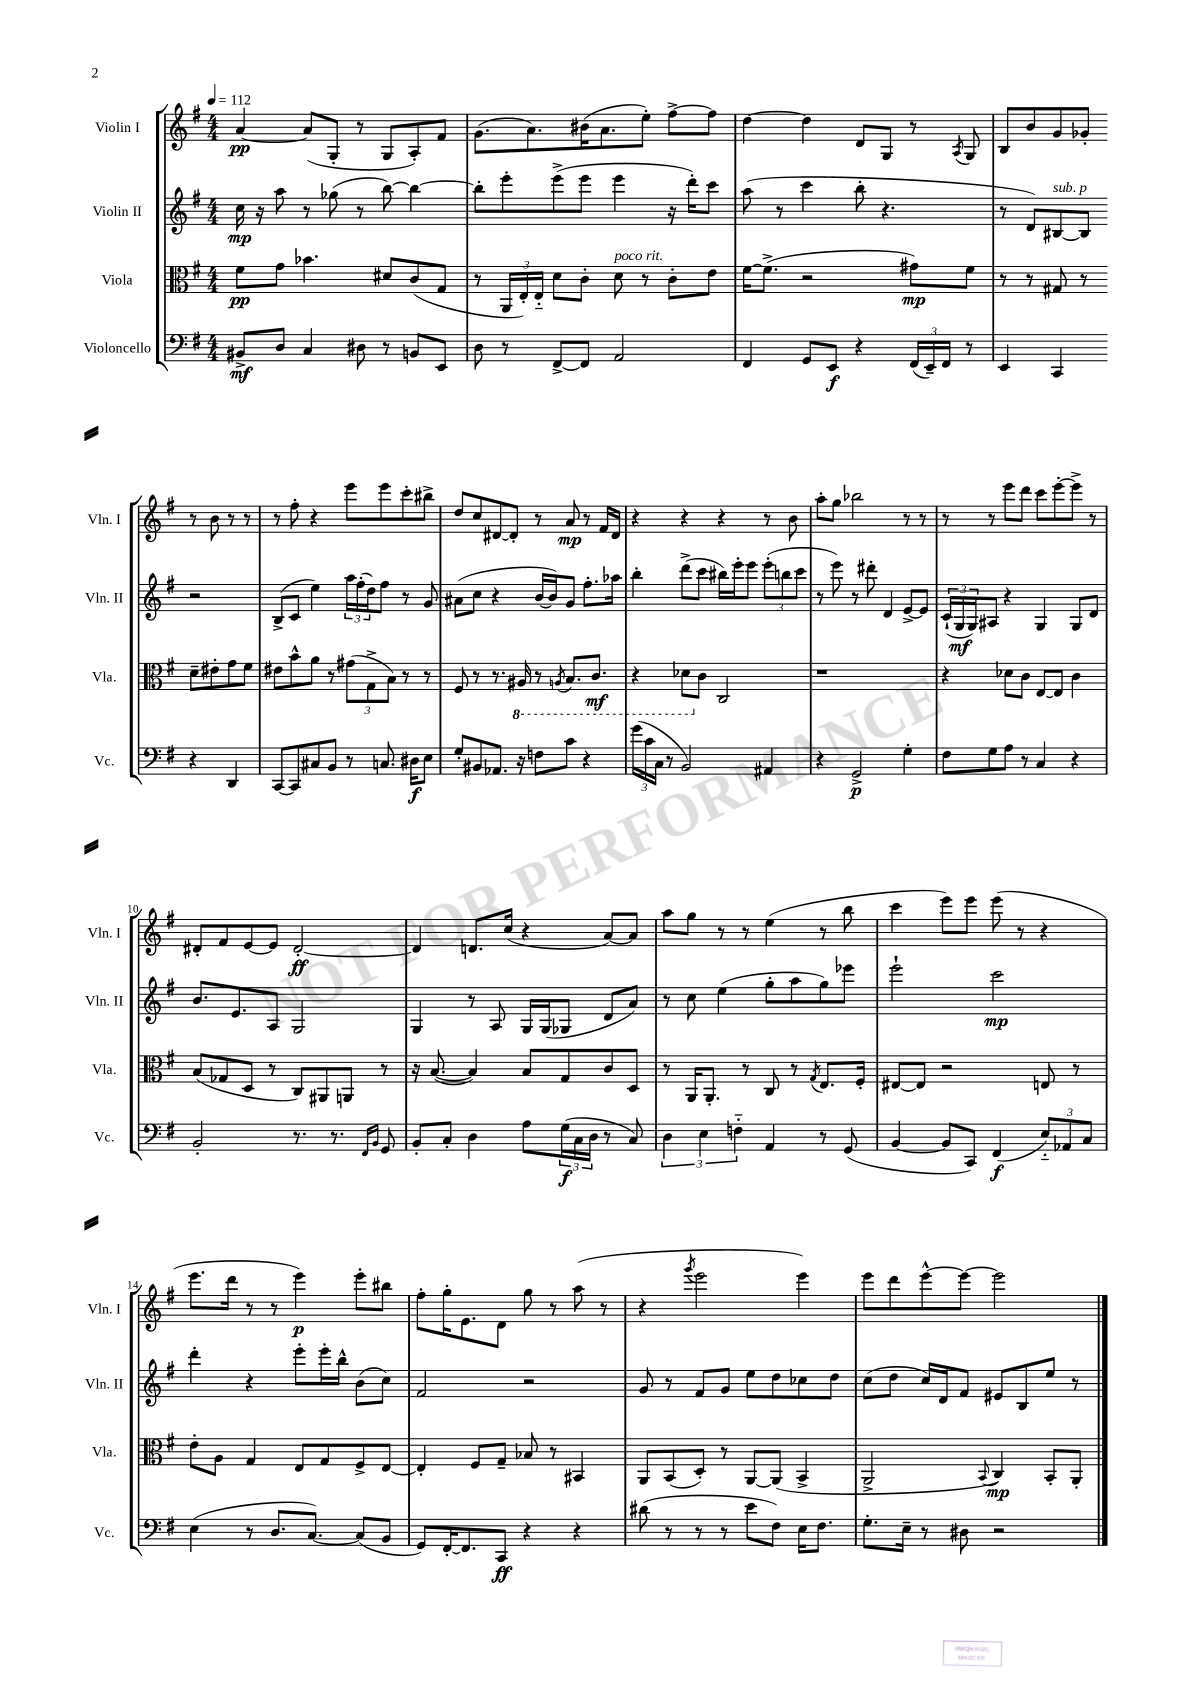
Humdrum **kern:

**kern	**kern	**kern	**kern
*staff4	*staff3	*staff2	*staff1
*clefF4	*clefC3	*clefG2	*clefG2
*k[f#]	*k[f#]	*k[f#]	*k[f#]
*M4/4	*M4/4	*M4/4	*M4/4
*MM112	*MM112	*MM112	*MM112
8BB#^/L	8f#\L	16cc\	[4a/
.	.	16r	.
8D/J	8g\J	8aa\	.
4C/	4.b-\	8r	(8a/]L
.	.	(8gg-\	8G'/J
8D#\	.	8r	8r
8r	8d#/L	[8bb\)	8G/L
8BB/L	(8c/	4bb\_	8A'/)
8EE/J	8G/J	.	8f#/J
=	=	=	=
8D\	8r	8bb'\]L	(8.g\L
8r	24AA/LL	8eee'\	.
.	24E'/)	.	.
.	.	.	8.a\)
.	24E'~/JJ	.	.
[8FF#^/L	8d\L	(8eee^\	.
8FF#/]J	8c'\J	8eee\J	(16b#\K
.	.	.	8.a\
2AA/	8d\	4eee\	.
.	8r	.	8ee'\J)
.	8c'\L	16r	[8ff#^\L
.	.	16ddd'\LK)	.
.	8e\J	8ccc\J	8ff#\]J
=	=	=	=
4FF#/	[16f#\LK	(8aa\	[4dd\
.	(8.f#^\]J	.	.
.	.	8r	.
8GG/L	2r	4ccc\	4dd\]
8EE/J	.	.	.
4r	.	8bb'\	8d/L
.	.	4.r	8G/J
(24FF#/LL	8g#\L)	.	8r
24EE~/)	.	.	.
24FF#/JJ	.	.	.
.	.	.	8qA/
8r	8f#\J	.	8G/
=	=	=	=
4EE/	8r	8r	8B/L
.	8r	8d/L)	8b/
4CC/	8G#/	[8B#/	8g/
.	8r	8B#/]J	8g-'/J
4r	8d~\L	2r	8r
.	8e#'\	.	8b\
4DD/	8g\	.	8r
.	8f#\J	.	8r
=	=	=	=
[8CC/L	8e#\L	(8B^/L	8r
8CC/]	8b^^\	8c/J	8ff#'\
8C#/	8a\J	4ee\)	4r
8BB/J	8r	.	.
8r	(12g#\L	24aa\LL	8eee\L
.	.	(24ff#'\	.
.	12G^\	24dd\J)	.
8.C/	.	8ff#\J	8eee\
.	12B\J)	.	.
.	8r	8r	8ccc'\
16D#\LK	.	.	.
8E\J	8r	8g/	8bb#^\J
=	=	=	=
8G'/L	8F#/	(8a#\L	8dd/L
8BB#/	8r	8cc\J	8cc/
8.AA-/J	8.r	4r	[8d#/
.	.	.	8d#'/]J
16r	16AA#/	.	.
8F\L	8r	[16b/LL	8r
.	.	16b/]J)	.
.	8qAA/	.	.
8c\J	8.BB/L	8g/J	8a/
4r	.	8.ff#'\L	8r
.	8.C/J	.	.
.	.	.	16f#/LL
.	.	16aa-\Jk	16d#/JJ
=	=	=	=
(24g\LL	4r	4bb'\	4r
24c\	.	.	.
24C\JJ	.	.	.
8r	.	.	.
2BB/)	8D-\L	(8ddd^\L	4r
.	8c\J	8ccc\J	.
.	2C/	16bb#\LL)	4r
.	.	16eee'\J	.
.	.	8eee\J	.
4AA#/	.	(12eee'\L	8r
.	.	12bb\	.
.	.	.	8b\
.	.	12ccc\J	.
=	=	=	=
4r	1r	8r	8aa'\L
.	.	8eee\)	8gg\J
2GG^/	.	8r	2bb-\
.	.	8ddd#'\	.
.	.	4d/	.
4G'\	.	[8e^/L	8r
.	.	8e/]J	8r
=	=	=	=
8F#\L	4r	(24c`/LL	8r
.	.	24G/	.
.	.	24G/J)	.
8G\	.	8A#/J	8r
8A\J	8d-\L	4r	8eee\L
8r	8c\J	.	8ddd\J
4C/	[8E/L	4G/	8ccc\L
.	8E/]J	.	[8eee'\
4r	4c\	8G/L	8eee^\]J
.	.	8d/J	8r
=	=	=	=
2BB'/	(8B/L	8.b/L	8d#'/L
.	8G-/	.	8f#/
.	.	8.e/	.
.	8D/J	.	[8e/
.	8r	8A/J	8e/]J
8.r	8C/L)	2G/	[2d#'/
.	8AA#/	.	.
8.r	.	.	.
.	8AA/J	.	.
16qqFF#/LL	.	.	.
16qqBB/JJ	.	.	.
8GG/	8r	.	.
=	=	=	=
8BB'/L	16r	4G/	4d#/]
.	([8.B/	.	.
8C'/J	.	.	.
4D\	4B/])	8r	8.d/L
.	.	8A/	.
.	.	.	(16cc/Jk
8A\L	8B/L	16G/LL	4r
.	.	(16G/J	.
(24G\L	8G/	8G-/J	.
24C\	.	.	.
24D\JJ	.	.	.
8r	8c/	8d/L	[8a/L)
8C/)	8D/J	8a/J)	8a/]J
=	=	=	=
6D\	8r	8r	8aa\L
.	16AA/LK	8cc\	8gg\J
6E\	.	.	.
.	8.AA'/J	.	.
.	.	(4ee\	8r
6F'~\	.	.	.
.	8r	.	8r
4AA/	8C/	8gg'\L	(4ee\
.	8r	8aa\	.
.	8qG/	.	.
8r	8.E/L	8gg\)	8r
(8GG/	.	8eee-\J	8bb\
.	16F#'/Jk	.	.
=	=	=	=
[4BB/	[8E#/L	2eee`\	4ccc\
.	8E#/]J	.	.
8BB/]L	2r	.	8eee\L)
8CC/J)	.	.	8eee\J
(4FF#/	.	2ccc\	(8eee\
.	.	.	8r
12E'~/L)	8E/	.	4r
12AA-/	.	.	.
.	8r	.	.
12C/J	.	.	.
=	=	=	=
(4E\	8e'\L	4ddd'\	8.eee\L
.	8A\J	.	.
.	.	.	16ddd\Jk
8r	4G/	4r	8r
8.D/L	.	.	8r
.	8E/L	8eee'\L	4eee\)
[8.C/J)	.	.	.
.	8G/	16eee'\L	.
.	.	16bb^^\JJ	.
(8C/]L	8F#^/	(8b\L	8eee'\L
8BB/J	[8E/J	8cc\J)	8bb#\J
=	=	=	=
8GG/L)	4E'/]	2f#/	8ff#'\L
[16FF#'/K	.	.	16gg'\K
8.FF#/]	.	.	8.e\
.	8F#/L	.	.
8CC/J	8G~/J	.	8d\J
4r	8B-/	2r	8gg\
.	8r	.	8r
4r	4BB#/	.	(8aa\
.	.	.	8r
=	=	=	=
(8d#\	8AA/L	8g/	4r
8r	(8BB/	8r	.
.	.	.	8qggg/
8r	8D'/J)	8f#/L	2eee\
8r	8r	8g/J	.
8e\L	[8AA/L	8ee\L	.
8F#\J)	(8AA/]J	8dd\	.
16E\LK	4BB^/	8cc-\	4eee\)
8.F#\J	.	.	.
.	.	8dd\J	.
=	=	=	=
8.G'\L	2AA^/	(8cc\L	8eee\L
.	.	8dd\J	8ddd\
16E~\Jk	.	.	.
8r	.	16cc/LL)	[8eee^^\
.	.	16d/J	.
8D#\	.	8f#/J	8eee\_J
.	8qqBB/	.	.
2r	4C/)	8e#/L	2eee\]
.	.	8B/	.
.	8BB'/L	8ee/J	.
.	8AA'/J	8r	.
==	==	==	==
*-	*-	*-	*-
